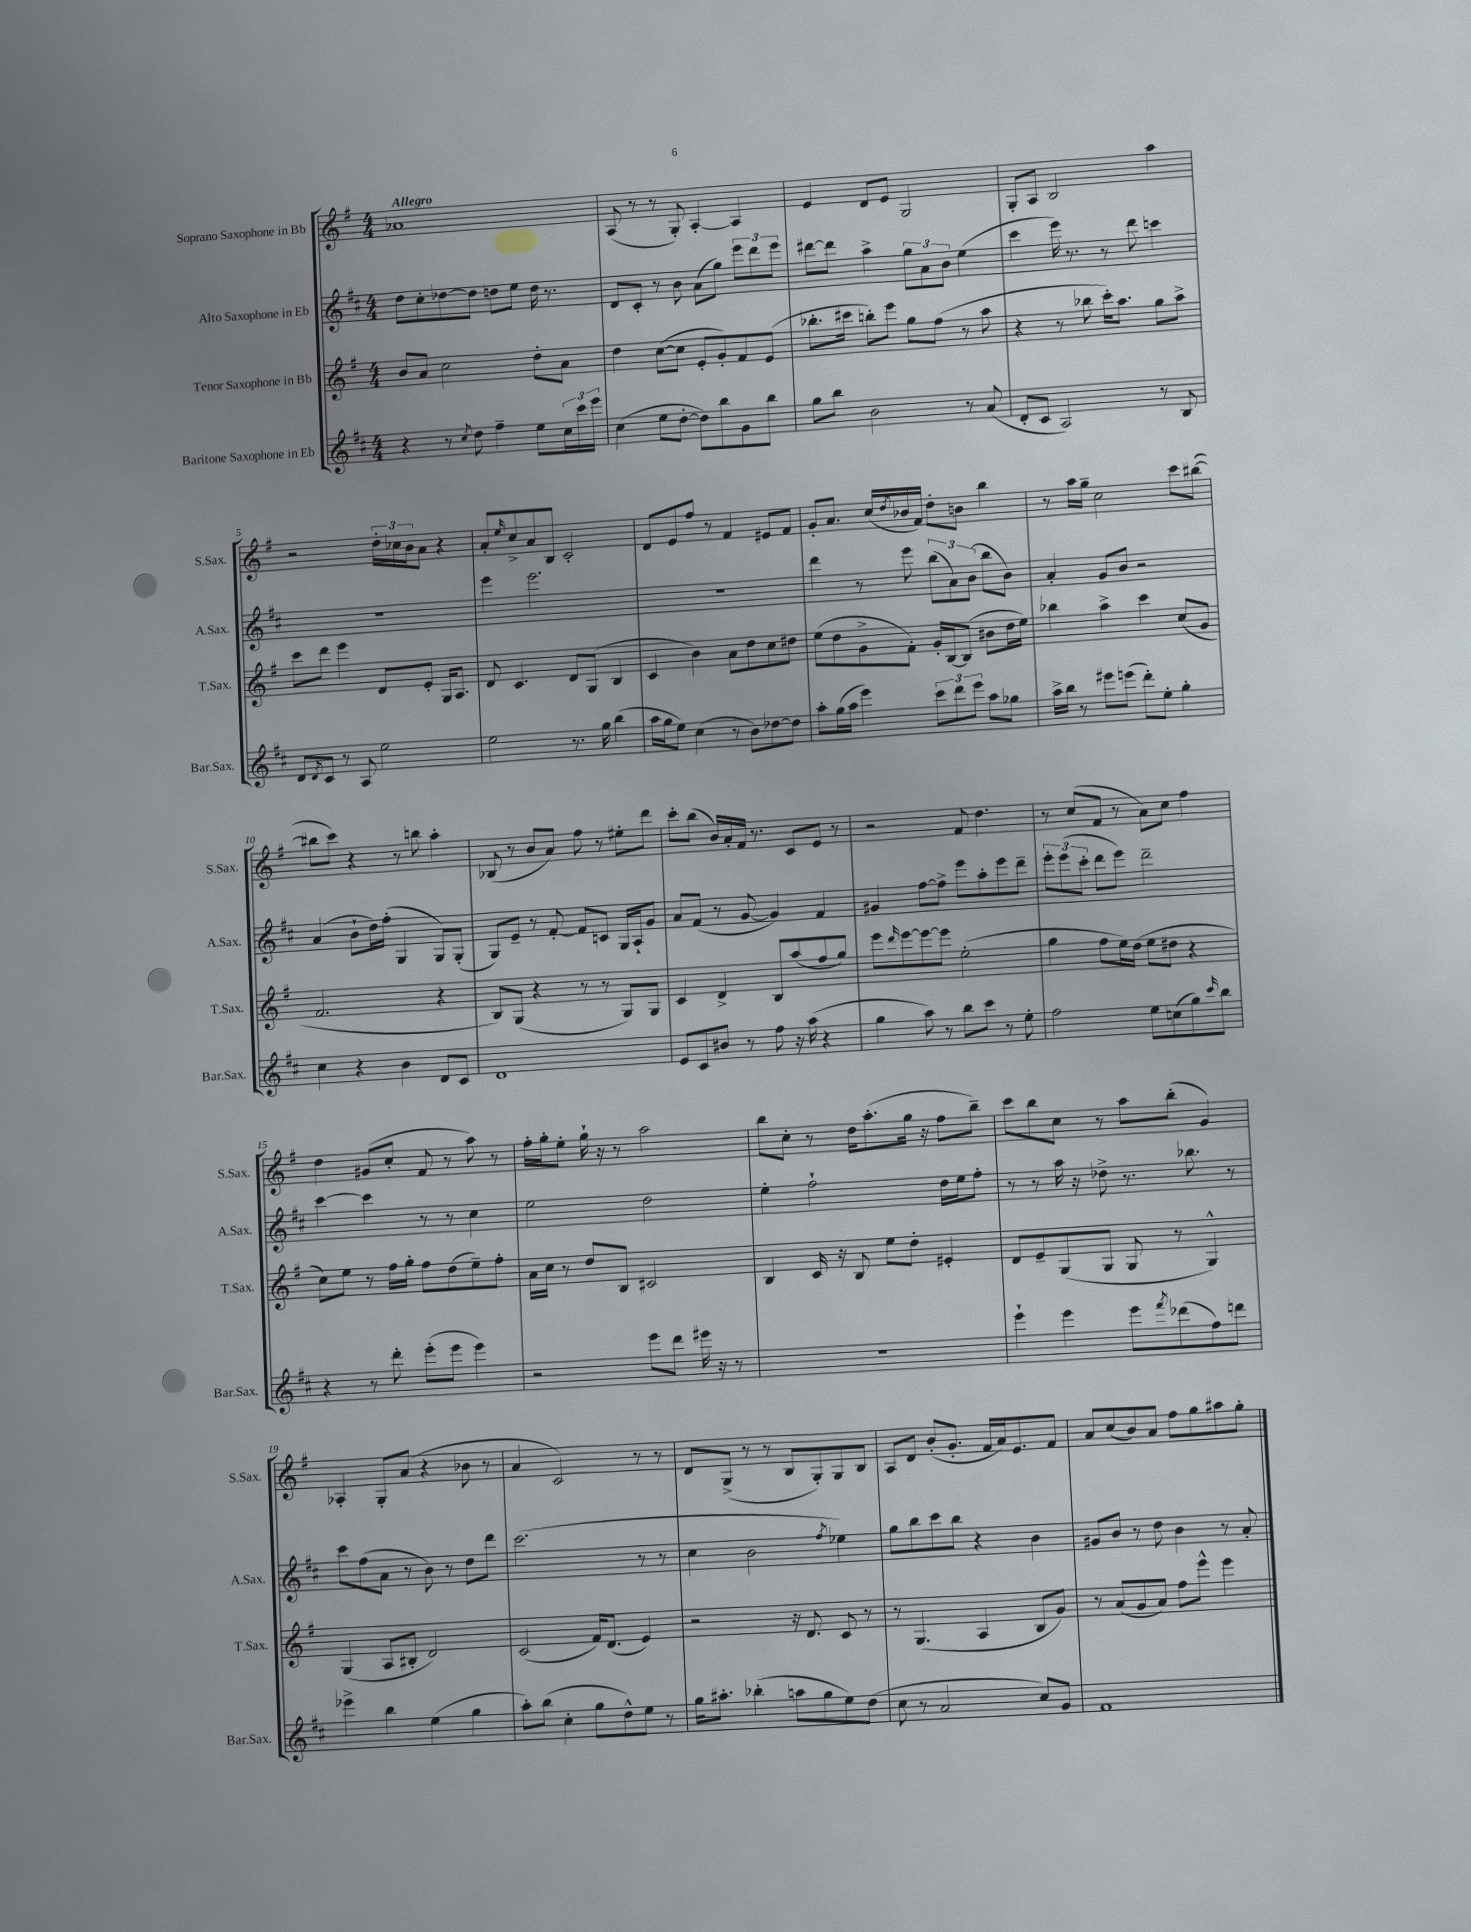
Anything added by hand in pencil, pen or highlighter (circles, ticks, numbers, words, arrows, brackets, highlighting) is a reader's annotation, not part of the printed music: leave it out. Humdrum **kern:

**kern	**kern	**kern	**kern
*staff4	*staff3	*staff2	*staff1
*clefG2	*clefG2	*clefG2	*clefG2
*k[f#c#]	*k[f#]	*k[f#c#]	*k[f#]
*M4/4	*M4/4	*M4/4	*M4/4
4r	8b	8dd	1a-
.	8a	8cc#'	.
8r	2cc	[8dd-	.
8qcc#	.	.	.
8dd	.	8dd-]	.
4ff#~	.	8dd	.
.	.	8ee	.
8ee	8dd'	16dd	.
.	.	8.r	.
24cc#	8a	.	.
24ccc#	.	.	.
24eee	.	.	.
=	=	=	=
(4cc#	4dd	8d	(8A
.	.	8c#'	8r
8ee	([8cc	8r	8r
[8dd'	8cc]	8b	8G')
8dd])	8e'	(8a	[4A'
8bb	8g')	8gg)	.
8g	8f#	12eee	4A]
.	.	12ddd	.
8bb	(8e	.	.
.	.	12eee	.
=	=	=	=
8gg	8.bb-'	[8ddd#	4e
8bb	.	8ddd#]	.
.	16ccc#	.	.
2b	8bb')	4aa^	8d
.	8eee	.	8e
.	8gg	12gg	2G
.	.	12a	.
.	(8ff#	.	.
.	.	12b	.
8r	8r	(4ee	.
(8a	8aa	.	.
=	=	=	=
8d'	4r	4ccc#	8G'
8c#	.	.	8A
2A)	8r	16eee)	2B
.	.	8.r	.
.	8bb-	.	.
.	16ccc')	8r	.
.	8.aa	.	.
.	.	8ddd	.
8r	8gg	4ccc	4aa
8B	8aa^	.	.
=	=	=	=
8d	8ccc	1r	2r
8qd	.	.	.
8c#	8ddd	.	.
8r	4eee	.	.
8A	.	.	.
2ee	8d	.	24dd'
.	.	.	24cc-
.	.	.	24b
.	8e'	.	8a
.	16G	.	4r
.	8.A	.	.
=	=	=	=
2ee	8d	4eee	8a'
.	.	.	16qqee
.	4.c	.	8cc^
.	.	2.eee	8a
.	.	.	8B
8.r	8d	.	2c'
.	(8G	.	.
16gg	.	.	.
(4bb	4B	.	.
=	=	=	=
16aa	4c	1r	8d
16gg	.	.	.
8ee)	.	.	8e
(4cc#	4b)	.	8ff#
.	.	.	8r
8r	8a	.	4f#
8b)	8dd	.	.
[8dd-	8cc	.	8e#
8dd-]	8dd#	.	8f#
=	=	=	=
8aa'	(8ee	4ddd	8g'
(16gg	8dd	.	8.a
16aa	.	.	.
4eee)	8g^	8r	.
.	.	.	(16cc
.	.	.	8qdd
.	8f#')	8eee	16b-
.	.	.	16f#)
12ccc#	16g'	(12bb	8dd'
.	[16B	.	.
12ddd	.	12a)	.
.	(8B]	.	8b
12eee	.	(12b	.
8aa	8b#	8bb	4bb
8gg-	16dd	8b)	.
.	16ee)	.	.
=	=	=	=
16aa^	4bb-	4a'	8r
16bb	.	.	.
8r	.	.	16aa
.	.	.	16gg~
8eee#	4aa^	8g	2cc
(8eee	.	8b	.
8ddd')	4ccc	2r	.
8ee'	.	.	.
4gg'	(8cc	.	8ccc
.	8g	.	([8bb#
=	=	=	=
4cc#	2.f#	(4a	8bb#]
.	.	.	8ccc)
4r	.	8b`	4r
.	.	16dd)	.
.	.	(16ff#'	.
4b	.	4G	8r
.	.	.	8bb
8d	4r	8G)	4aa'
8c#	.	(8G'	.
=	=	=	=
1d	8B)	8G)	(8B-
.	(8G	8e~	8r
.	4r	8r	8b
.	.	[8f#'	8a)
.	8r	8f#]	8ff#
.	8r	8c	8r
.	8G)	16G	8ee#'
.	.	16A`	.
.	8G	8g	8ddd
=	=	=	=
8e	4c	8a	8ccc'
8c#	.	(8f#	(8bb
8b#	4d^	8r	16b)
.	.	.	16a'
8r	.	[8g	16f#
.	.	.	8.r
8ff#	8B	4g])	.
16r	(8aa	.	8c
(16aa	.	.	.
4r	8ff#	4f#	8e
.	8gg)	.	8r
=	=	=	=
4gg	8eee	4g#	2r
.	16qqddd	.	.
.	[8eee	.	.
8aa)	8eee_	[8ff#	.
8r	8eee]	8ff#^]	.
8bb	(2ee'	8eee	8f#
8ccc#	.	8aa'	4.dd
8r	.	8eee	.
8ee'	.	8ddd~	.
=	=	=	=
2ff#	4gg	12eee'	8r
.	.	(12eee	.
.	.	.	(8cc
.	.	12ccc#'	.
.	8ff#	8ddd	8f#
.	16ee)	8eee)	8r
.	(16dd	.	.
8ee	8ee	2ddd~	8a)
(8cc	8dd#	.	8cc
8gg)	4r	.	4ff#
16qqccc#	.	.	.
8bb	.	.	.
=	=	=	=
4r	8cc)	[4ccc#	4dd
.	8ee	.	.
8r	8r	4ccc#]	(8g#
8ddd'	16ff#	.	8cc'
.	16gg'	.	.
(8eee'	8ff#	8r	8f#
8eee	(8dd	8r	8r
4eee)	8ee~)	4cc#	8aa)
.	8ff#'	.	8r
=	=	=	=
2r	16a	2ee	16ff#'
.	16cc	.	16gg'
.	8r	.	8ee'
.	8dd	.	16gg`
.	.	.	16r
.	8B	.	8r
8eee	2c#	2dd	2aa
8ddd	.	.	.
16eee#	.	.	.
16r	.	.	.
8r	.	.	.
=	=	=	=
1r	4B	4ee'	8bb
.	.	.	8cc'
.	16c	2ff#`	8r
.	16r	.	.
.	8B	.	16dd
.	.	.	(8.aa'
.	8ee	.	.
.	8dd'	.	16gg
.	.	.	16r
.	4e#'	16dd	8ff#
.	.	16ee	.
.	.	8ff#'	8bb~)
=	=	=	=
4eee`	8d	8r	8ccc
.	8e~	8r	8bb
4eee	(8G	16aa	8cc
.	.	16r	.
.	8G	8dd-^	8r
8eee	8G	8.r	8aa
8qfff#	.	.	.
(8ddd-	8r	.	(8bb'
.	.	8.bb-	.
8ff#)	4G^^)	.	4g)
8ddd	.	8r	.
=	=	=	=
4eee-^	(4G	8ccc#	4A-'
.	.	(8ff#	.
4bb	8A	8a	8G'
.	8B#'	8r	(8a
(4ee	2d)	8b)	4r
.	.	8r	.
4gg	.	8dd	8b-
.	.	8ddd	8r
=	=	=	=
8aa')	(2c	(2.ccc#	4a
(8bb	.	.	.
4cc#'	.	.	2c)
8gg	16f#)	.	.
.	(8.d	.	.
8dd^^)	.	.	.
8ee	4e)	8r	8r
8r	.	8r	8r
=	=	=	=
16gg	2r	4cc#	8d
8.aa#'	.	.	.
.	.	.	(8G^
(4bb-'	.	2b	8r
.	.	.	8r
8aa	16r	.	8B
.	8.d	.	.
8gg	.	.	8G')
.	.	8qff#	.
8ee)	8c	4ee-)	8G
(8dd	8r	.	8B
=	=	=	=
8cc#	8r	8gg	8A
8r	(4.G	8bb	8d
2a	.	8ccc#	(8b'
.	.	8bb	8.g'
.	4A	4r	.
.	.	.	16f#
.	.	.	16a)
.	.	.	8.e
8cc#)	8B	4b	.
8g	8g)	.	8f#
=	=	=	=
1f#	8r	8g#	8a
.	(8a	8b	(8cc
.	8g	8r	8b)
.	8a)	8dd	8a
.	8ff#	4b	8ff#
.	8eee^^	.	8gg
.	4eee	8r	8aa#
.	.	8a'	8gg'
==	==	==	==
*-	*-	*-	*-
